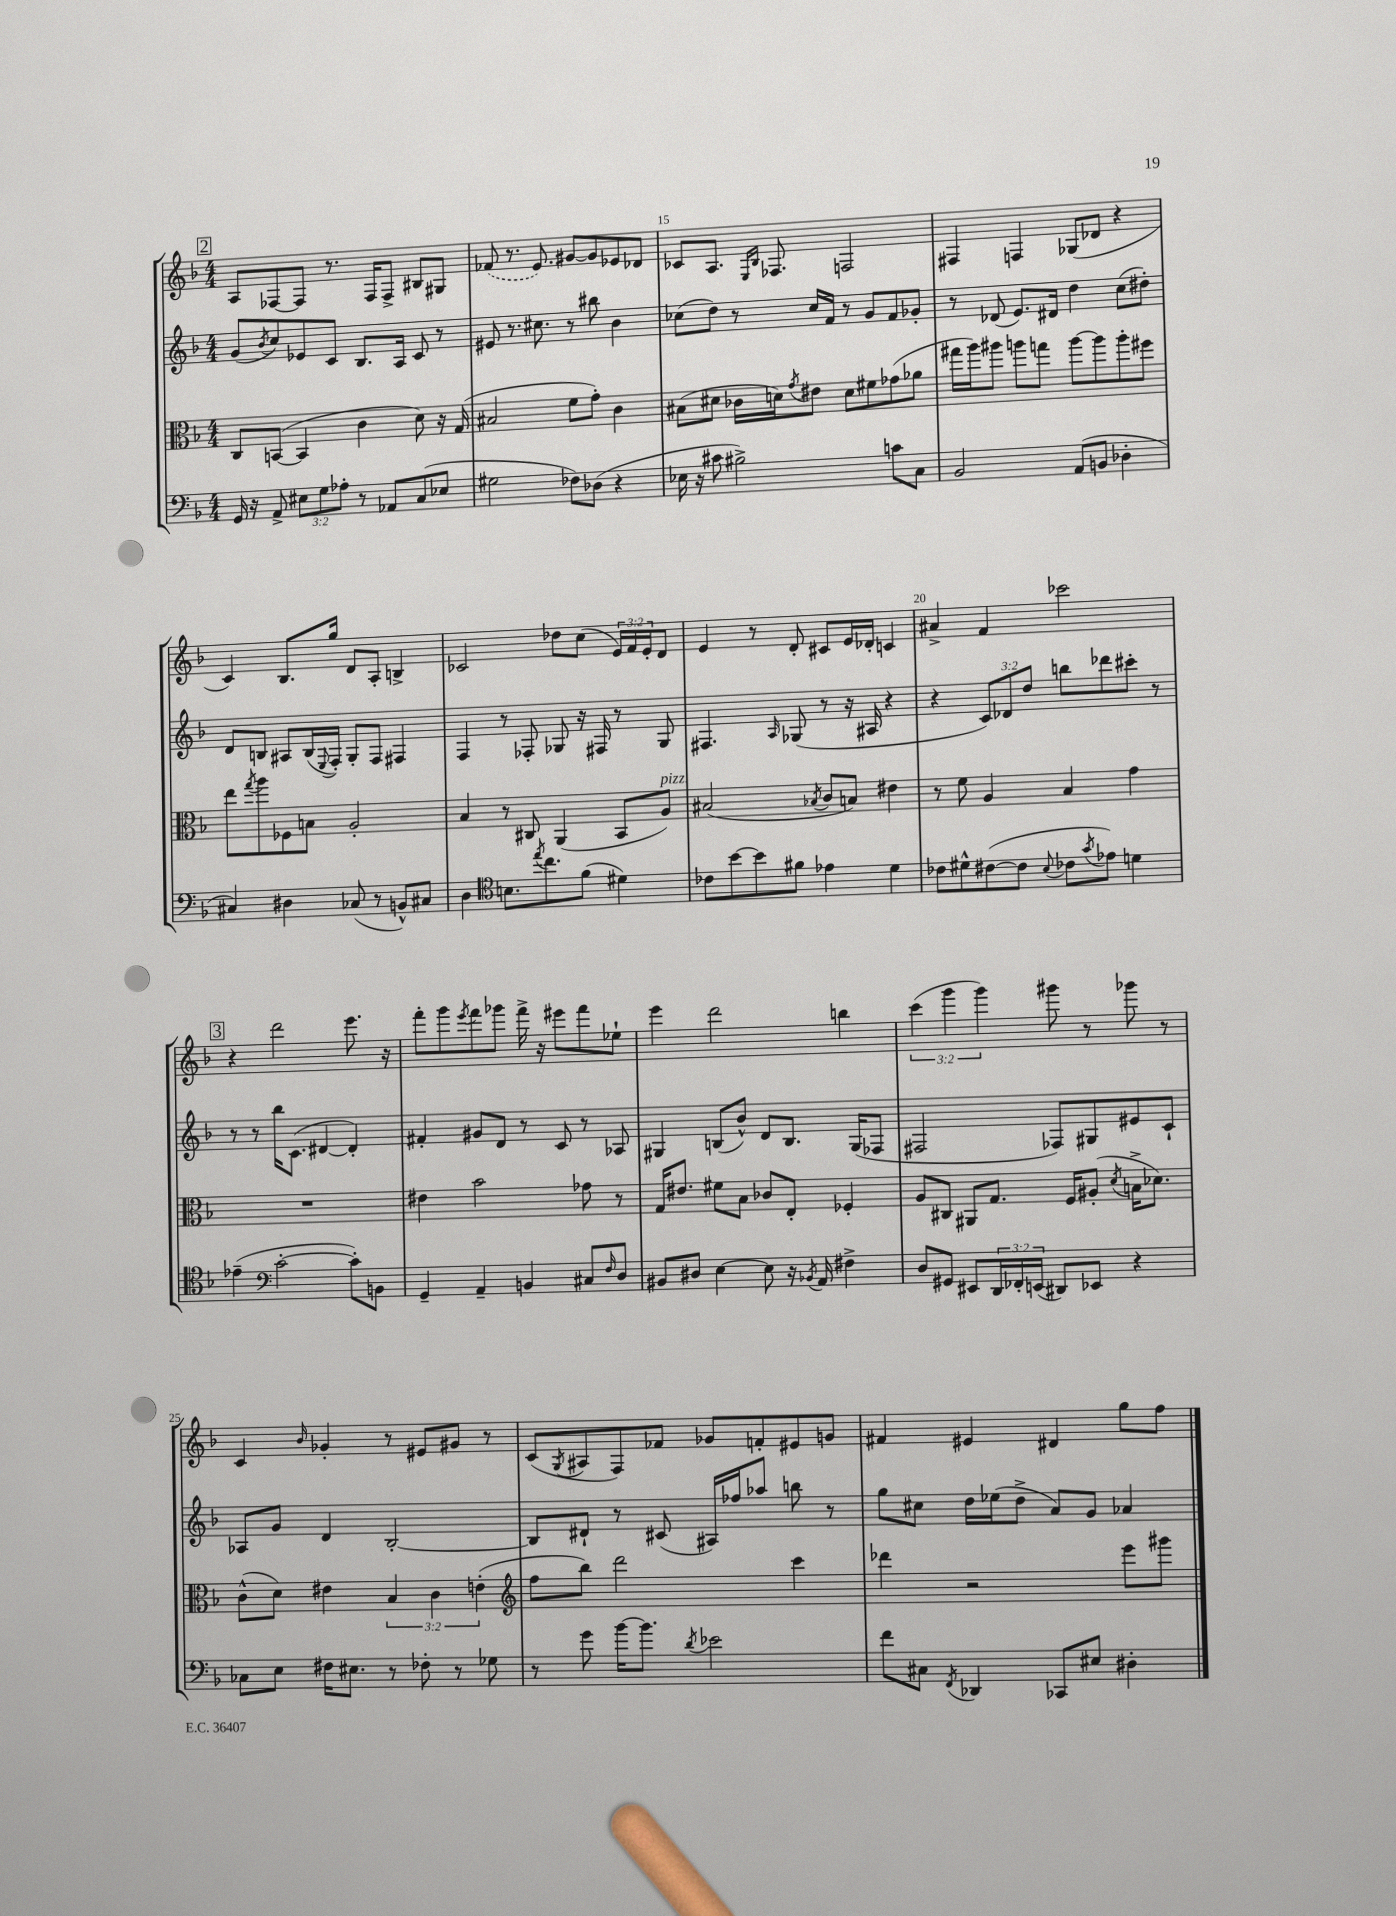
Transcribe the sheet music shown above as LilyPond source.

<<
\new StaffGroup <<
\new Staff = "s0" {
    \clef treble \key f \major \numericTimeSignature \time 4/4 \override Staff.TupletNumber.text = #tuplet-number::calc-fraction-text
    \mark \markup { \box "2" } a8 fes8~ fes8 r8. fes16 fes8-> bis8 gis8 |
    \once \slurDashed fes'8( r8. e'8.) gis'8~ gis'8 ees'8 des'8 |
    ces'8 a8. \grace { e16 bes16 } fes8. f2 |
    fis4 f4 ges8( des'8 r4 |
    c'4) bes8. g''16 d'8 a8-. b4-> |
    ces'2 des''8 c''8( \tuplet 3/2 { e'16) f'16 e'16-. } d'8 |
    e'4 r8 d'8-. cis'8 e'16 des'16-. c'4 |
    ais'4-> f'4 ces'''2 |
    \mark \markup { \box "3" } r4 d'''2 e'''8. r16 |
    f'''8-. g'''8 \acciaccatura { e'''8 } f'''8 ges'''8 f'''16-> r16 eis'''8 f'''8 ees''8-! |
    e'''4 d'''2 b''4 |
    \tuplet 3/2 { c'''4( g'''4 g'''4) } gis'''8 r8 ges'''8 r8 |
    c'4 \grace { bes'16 } ges'4-. r8 eis'8 gis'8 r8 |
    c'8( \acciaccatura { g8 } ais8 f8) fes'8 ges'8 f'8-. eis'8 g'8 |
    fis'4 eis'4 dis'4 g''8 f''8 \bar "|." |
}
\new Staff = "s1" {
    \clef treble \key f \major \numericTimeSignature \time 4/4 \override Staff.TupletNumber.text = #tuplet-number::calc-fraction-text
    \mark \markup { \box "2" } g'8( \acciaccatura { bes'8 } c''8) ees'8 c'8 bes8. a16 c'8 r8 |
    eis'8 r8. cis''8. r8 bis''8 bes'4 |
    ces''8( d''8) r8 ces''16 f'16 r8 g'8 f'8 ges'8-. |
    r8 des'8( e'8.) dis'16 d''4 c''8( dis''8-.) |
    d'8 b8 ais8 b16( \appoggiatura { e8 } f16-.) g8-. f8 fis4 |
    f4 r8 fes8-. ges8 r16 fis16 r8 ges8 |
    fis4. \grace { a16 } ges8( r8 r16 ais16 r4 |
    r4 \tuplet 3/2 { c'8) des'8 d''8 } b''8 des'''8 cis'''8-. r8 |
    \mark \markup { \box "3" } r8 r8 bes''16 c'8.( dis'4~ dis'4-.) |
    fis'4-. gis'8 d'8 r8 c'8 r8 aes8 |
    gis4 b8( bes'8-^) d'8 b8. gis16( fes8 |
    fis2 fes8) gis8 eis'8 c'8-! |
    aes8 g'8 d'4 bes2~-. |
    bes8 dis'8-! r8 cis'8( ais16) fes''16 aes''8 b''8 r8 |
    g''8 cis''8 d''16 ees''16( d''8-> a'8) g'8 aes'4 \bar "|." |
}
\new Staff = "s2" {
    \clef alto \key f \major \numericTimeSignature \time 4/4 \override Staff.TupletNumber.text = #tuplet-number::calc-fraction-text
    \mark \markup { \box "2" } c8 b,8~( b,4 c'4 d'8) r16 g16( |
    bis2 f'8 g'8-.) c'4 |
    bis8( dis'8 ces'16 d'16) \acciaccatura { g'8 } eis'8 d'8 fis'8 ges'8( aes'8 |
    gis''16 a''16) ais''8 a''8 g''8 a''8~ a''8 a''8-. fis''8 |
    e''8 \acciaccatura { g''8 } a''8 fes8 b8 a2-. |
    bes4 r8 cis8 a,4( bes,8 a8^\markup { \italic "pizz." }) |
    bis2( \acciaccatura { bes8 } c'8 b8) eis'4 |
    r8 f'8 a4 bes4 g'4 |
    \mark \markup { \box "3" } R1 |
    eis'4 bes'2 ges'8 r8 |
    g16 eis'8. fis'8 bes8 ces'8 e8-. fes4-. |
    a8 cis8 ais,8 g8. f16 ais8-.( \acciaccatura { d'8 } b16-> des'8.) |
    c'8-^( d'8) eis'4 \tuplet 3/2 { bes4 c'4 e'4-.( } |
    \clef treble f''8 bes''8) d'''2 c'''4 |
    des'''4 r2 e'''8 gis'''8 \bar "|." |
}
\new Staff = "s3" {
    \clef bass \key f \major \numericTimeSignature \time 4/4 \override Staff.TupletNumber.text = #tuplet-number::calc-fraction-text
    \mark \markup { \box "2" } g,16 r16 a,8-> \tuplet 3/2 { eis8 g8 aes8-. } r8 aes,8 c8( ees8 |
    gis2 fes8) des8( r4 |
    ees16 r16 cis'8 bis2->) c'8 c8 |
    bes,2 a,8( b,8 des4-. |
    cis4) dis4 ces8( r8 b,8-^) cis8 |
    d4 \clef tenor b8. \acciaccatura { e''8 } c''8. f'8( dis'4) |
    ces'8 bes'8~ bes'8 fis'8 ees'4 d'4 |
    ces'8 dis'8-^ cis'8~( cis'8 \appoggiatura { bes8 } ces'8 \acciaccatura { g'8 } ees'8) d'4 |
    \mark \markup { \box "3" } ees'4--( \clef bass c'2~-. c'8-.) b,8 |
    g,4-- a,4-- b,4 cis8 \grace { f16 } d8 |
    bis,8 dis8 e4~ e8 r16 \acciaccatura { bes,8 } a,16 fis4-> |
    d8 gis,8 eis,8 \tuplet 3/2 { d,16 fes,16-. e,16( } dis,8) ees,8 r4 |
    ces8 e8 fis16 eis8. r8 fes8-. r8 ges8 |
    r8 g'8 bes'16~ bes'8. \acciaccatura { d'8 } ees'2 |
    f'8 cis8 \acciaccatura { f,8 } des,4 ces,8 eis8 dis4-. \bar "|." |
}
>>
>>
\layout { \context { \Score currentBarNumber = #13 \override BarNumber.break-visibility = ##(#f #t #t) barNumberVisibility = #(every-nth-bar-number-visible 5) } }
